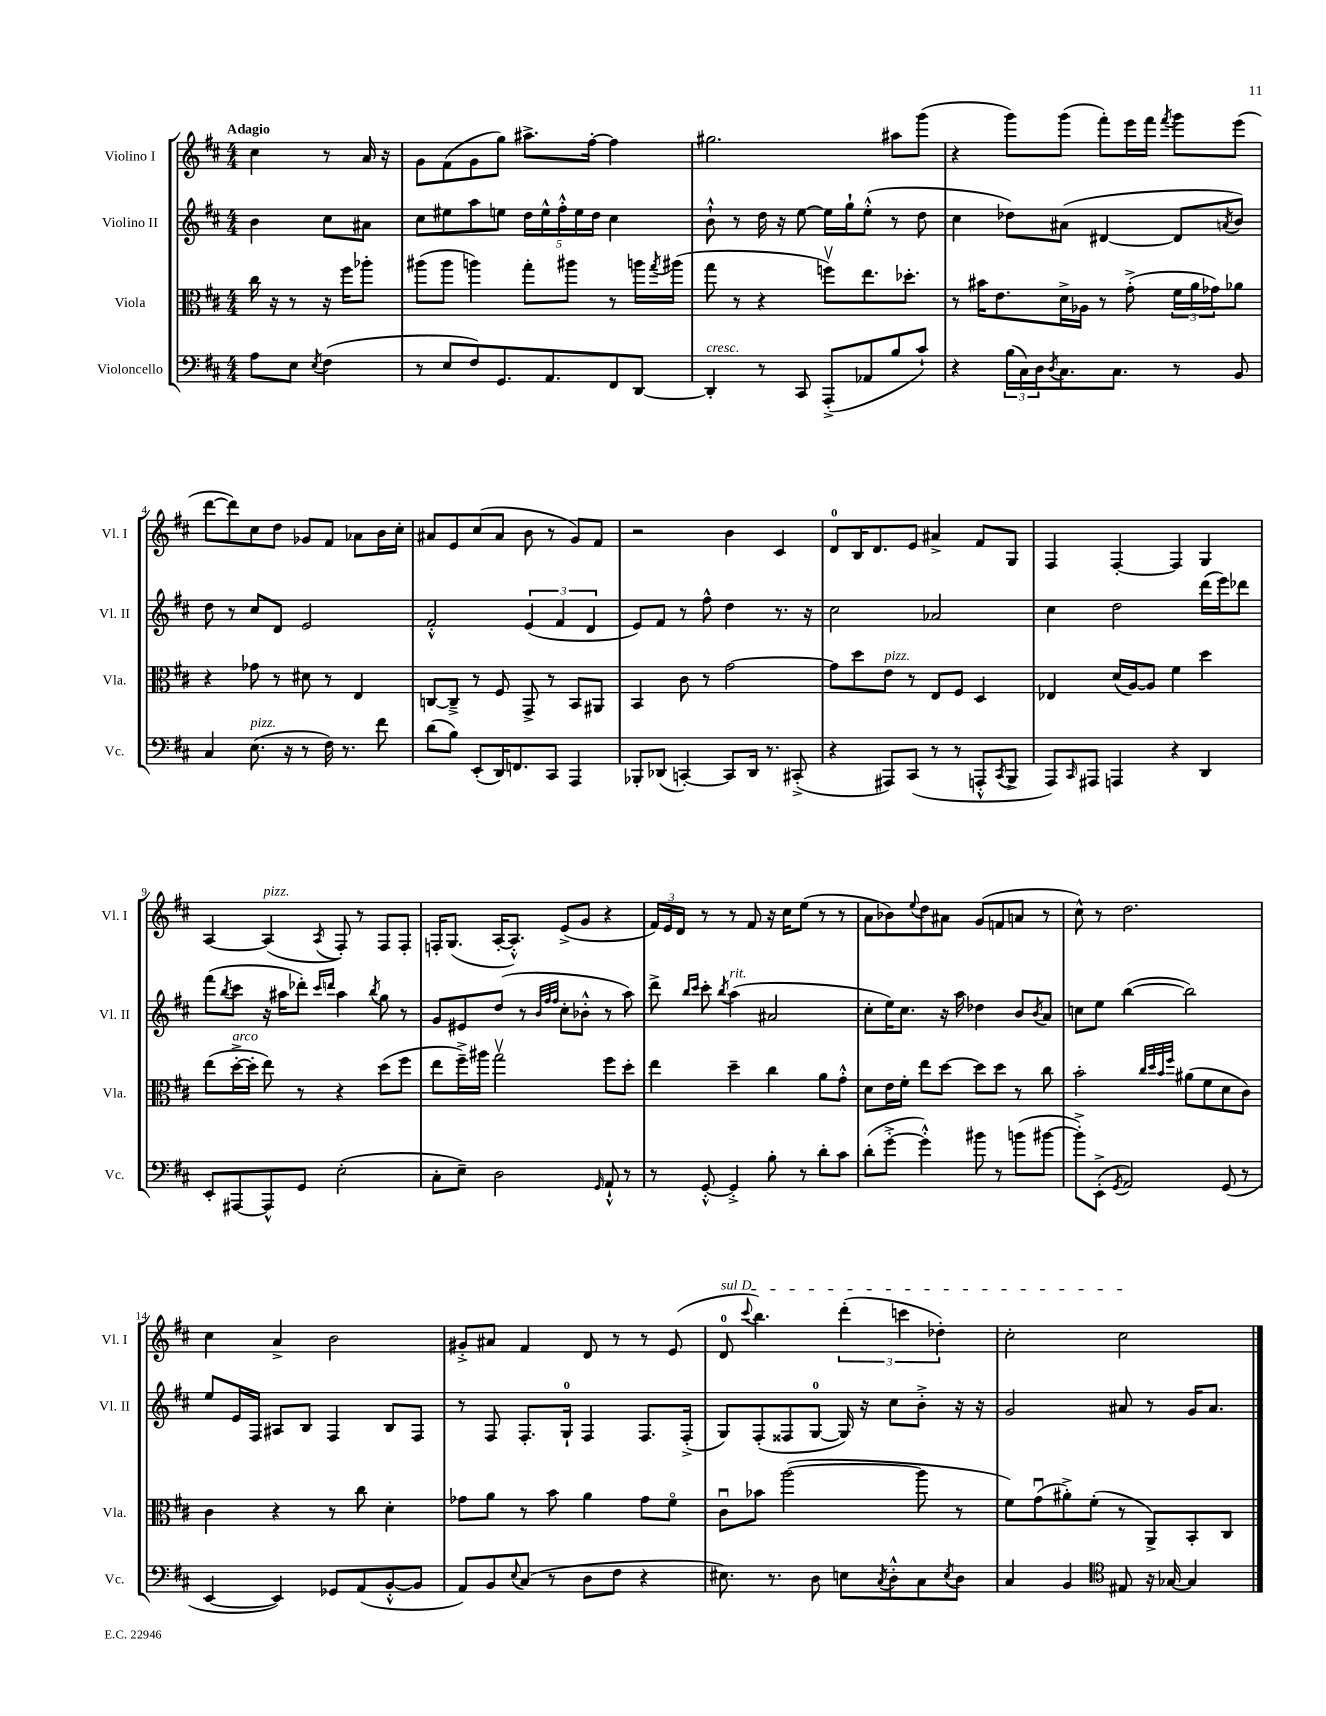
<<
\new StaffGroup <<
\new Staff = "s0" \with { instrumentName = "Violino I" shortInstrumentName = "Vl. I" } {
    \clef treble \key d \major \numericTimeSignature \time 4/4 \partial 2 \tempo "Adagio"
    cis''4 r8 a'16 r16 |
    g'8 fis'8( g'8 g''8) ais''8.-> fis''16~-. fis''4 |
    gis''2. ais''8 g'''8( |
    r4 g'''8) g'''8( fis'''8-.) e'''16 fis'''16 \acciaccatura { fis'''8 } g'''8 e'''8( |
    d'''8~ d'''8) cis''8 d''8 ges'8 fis'8 aes'8 b'16 cis''16-. |
    ais'8 e'8 cis''8( ais'8 b'8 r8 g'8) fis'8 |
    r2 b'4 cis'4 |
    d'8-0 b16 d'8. e'8 ais'4-> fis'8 g8 |
    fis4 fis4~-. fis4 g4 |
    a4~ a4^\markup { \italic "pizz." }( \acciaccatura { a8 } fis8-.) r8 fis8 fis8-. |
    f16-. g8.( a16~-. a8.-.-^) e'8->( g'8 r4 |
    \tuplet 3/2 { fis'16) e'16 d'16 } r8 r8 fis'8 r16 cis''16 e''8( r8 r8 |
    a'8 bes'8) \appoggiatura { e''8 } d''8 ais'8 g'8( f'8 a'8 r8 |
    cis''8-^) r8 d''2. |
    cis''4 a'4-> b'2 |
    gis'8-.-> ais'8 fis'4 d'8 r8 r8 e'8( |
    \once \override TextSpanner.bound-details.left.text = \markup { \italic "sul D" } d'8-0\startTextSpan \appoggiatura { cis'''8 } b''4.) \tuplet 3/2 { d'''4-.( c'''4 des''4-.) } |
    cis''2-. cis''2\stopTextSpan \bar "|." |
}
\new Staff = "s1" \with { instrumentName = "Violino II" shortInstrumentName = "Vl. II" } {
    \clef treble \key d \major \numericTimeSignature \time 4/4 \partial 2
    b'4 cis''8 ais'8 |
    cis''8 eis''8 a''8 e''8 \tuplet 5/4 { d''16 e''16-^ fis''16-.-^ e''16 d''16 } cis''4 |
    b'8-!-^ r8 d''16 r16 e''8~ e''16 g''16-! e''8-.-^( r8 d''8 |
    cis''4 des''8) ais'8( dis'4~ dis'8 \acciaccatura { a'8 } b'8) |
    d''8 r8 cis''8 d'8 e'2 |
    fis'2-.-^ \tuplet 3/2 { e'4( fis'4 d'4 } |
    e'8) fis'8 r8 fis''8-^ d''4 r8. r16 |
    cis''2 aes'2 |
    cis''4 d''2 d'''16( e'''16) des'''8 |
    fis'''8( \acciaccatura { b''8 } cis'''8 r16 ais''16 des'''8-.) \grace { cis'''16 d'''16 } ais''4 \acciaccatura { b''8 } g''8 r8 |
    g'8 eis'8 d''8( r8 \grace { b'32 fis''32 fis''32 } cis''8-. bes'8-.-^ r8 a''8) |
    d'''8-> \grace { b''16 cis'''16 } cis'''8-. \acciaccatura { b''8 } a''4^\markup { \italic "rit." }( ais'2 |
    cis''8-. e''16) cis''8. r16 a''16 des''4 b'8 \acciaccatura { b'8 } a'8 |
    c''8 e''8 b''4~( b''2) |
    e''8 e'16 fis16 ais8 b8 fis4 b8 fis8 |
    r8 fis8 fis8.-. g16-0-! fis4 fis8. fis16-.->( |
    g8) fis8-.( fisis8 g8-0~ g16) r16 cis''8 b'8-.-> r16 r16 |
    g'2 ais'8 r8 g'16 ais'8. \bar "|." |
}
\new Staff = "s2" \with { instrumentName = "Viola" shortInstrumentName = "Vla." } {
    \clef alto \key d \major \numericTimeSignature \time 4/4 \partial 2
    cis''16 r16 r8 r16 fis''16 aes''8-. |
    ais''8( ais''8 a''4) g''8-. ais''8 r8 a''16 \acciaccatura { g''8 } ais''16( |
    g''8 r8 r4 f''8\upbow) e''8. des''8.-. |
    r8 bis'16 e'8. d'16-> aes16 r8 g'8-.->( \tuplet 3/2 { fis'16 a'16 ges'16) } aes'8 |
    r4 ges'8 r8 dis'8 r8 e4 |
    c8~ c8---> r8 fis8 g,8-> r8 b,8 ais,8 |
    b,4 cis'8 r8 g'2~ |
    g'8 d''8 e'8^\markup { \italic "pizz." } r8 e8 fis8 d4 |
    ees4 d'16( a16~) a8 fis'4 d''4 |
    e''8( d''16~-.->^\markup { \italic "arco" } d''16-. e''8) r8 r4 d''8( fis''8 |
    e''8 fis''16--->) ais''16 g''2\upbow fis''8 d''8-. |
    e''4 d''4-- cis''4 a'8 g'8-.-^ |
    d'8 e'16 fis'16-. e''8 d''8~ d''8 d''8 r8 cis''8 |
    b'2-. \grace { cis''32 d''32 b'32 fis''32 } ais'8( fis'8 d'8 cis'8) |
    cis'4 r4 r8 cis''8 d'4-. |
    ges'8 a'8 r8 b'8 a'4 ges'8 fis'8\flageolet |
    cis'8\downbow bes'8 a''2~( a''8 r8 |
    fis'8) g'8\downbow( ais'8-.->) fis'8-.( r8 a,8->) b,8-. cis8 \bar "|." |
}
\new Staff = "s3" \with { instrumentName = "Violoncello" shortInstrumentName = "Vc." } {
    \clef bass \key d \major \numericTimeSignature \time 4/4 \partial 2
    a8 e8 \acciaccatura { e8 } fis4( |
    r8 e8 fis8) g,8. a,8. fis,8 d,8~ |
    d,4-.^\markup { \italic "cresc." } r8 cis,8 a,,8-.->( aes,8 b8 cis'8-!) |
    r4 \tuplet 3/2 { b16( cis16) d16 } \acciaccatura { d8 } cis8. cis8. r8 b,8 |
    cis4 e8.^\markup { \italic "pizz." }( r16 r8 fis16) r8. fis'8 |
    d'8( b8) e,8-.( d,16) f,8. cis,8 a,,4 |
    bes,,8-. des,8( c,4~-.) c,8 des,16 r8. cis,8-.->( |
    r4 ais,,8) cis,8( r8 r8 a,,8-.-^ \acciaccatura { cis,8 } b,,8-> |
    a,,8) \grace { cis,16 } ais,,8 a,,4 r4 d,4 |
    e,8-. ais,,8~ ais,,8-^ g,8 e2-.( |
    cis8-. e8--) d2 \grace { g,16 } a,8-!-^ r8 |
    r8 g,8~-.-^ g,4-.-> b8-. r8 d'8-. cis'8 |
    d'8-.( g'8~-.-> g'4-.-^) bis'8 r8 b'8( bis'8~ |
    bis'8-.->) e,8-.->( \acciaccatura { g,8 } a,2) g,8( r8 |
    e,4~ e,4) ges,8 a,8( b,8~-.-^ b,8 |
    a,8) b,8 \appoggiatura { e8 } cis8( r8 d8 fis8 r4 |
    eis8.) r8. d8 e8 \acciaccatura { cis8 } d8-.-^ cis8 \acciaccatura { e8 } d8 |
    cis4 b,4 \clef tenor eis8 r16 ges16~ ges4 \bar "|." |
}
>>
>>
